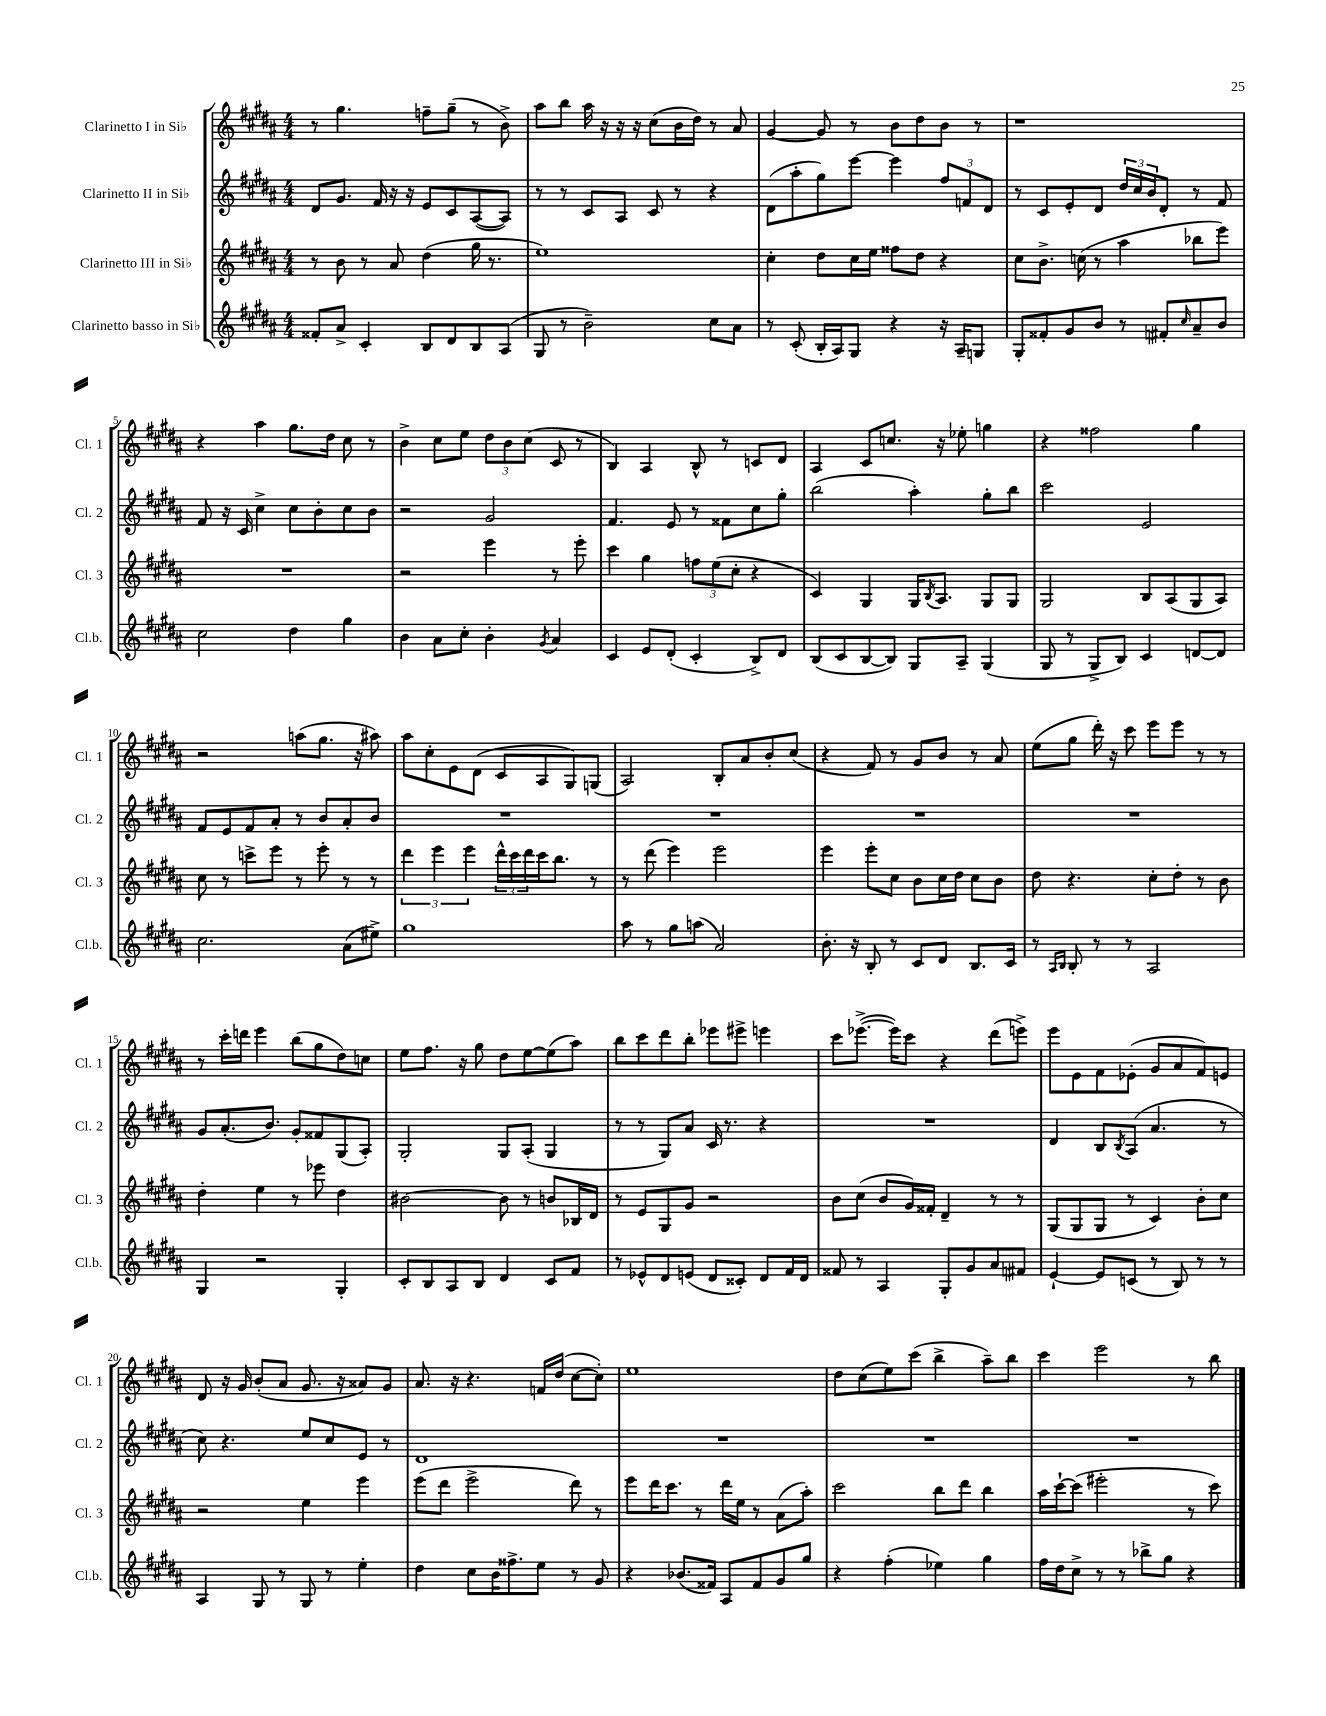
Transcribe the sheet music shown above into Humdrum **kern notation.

**kern	**kern	**kern	**kern
*staff4	*staff3	*staff2	*staff1
*clefG2	*clefG2	*clefG2	*clefG2
*k[f#c#g#d#a#]	*k[f#c#g#d#a#]	*k[f#c#g#d#a#]	*k[f#c#g#d#a#]
*M4/4	*M4/4	*M4/4	*M4/4
8f##'/L	8r	8d#/L	8r
8a#^/J	8b\	8.g#/J	4.gg#\
4c#'/	8r	.	.
.	.	16f#/	.
.	8a#/	16r	.
.	.	16r	.
8B/L	(4dd#\	8e/L	8ff~\L
8d#/	.	8c#/	(8gg#~\J
8B/	16gg#\	([8A#/	8r
.	8.r	.	.
(8A#/J	.	8A#/]J)	8b^\)
=	=	=	=
8G#/	1ee)	8r	8aa#\L
8r	.	8r	8bb\J
2b~\)	.	8c#/L	16aa#\
.	.	.	16r
.	.	8A#/J	16r
.	.	.	16r
.	.	8c#/	(8cc#\L
.	.	8r	16b\L
.	.	.	16dd#\JJ)
8cc#\L	.	4r	8r
8a#\J	.	.	8a#/
=	=	=	=
8r	4cc#'\	(8d#\L	[4g#/
(8c#'/	.	8aa#'\	.
16B'/LL	8dd#\L	8gg#\)	8g#/]
16A#/J)	.	.	.
8G#/J	16cc#\L	[8eee\J	8r
.	16ee\JJ	.	.
4r	8ff##\L	4eee\]	8b\L
.	8dd#\J	.	8dd#\
16r	4r	12ff#/L	8b\J
16A#~/LK	.	.	.
.	.	12f/	.
8G/J	.	.	8r
.	.	12d#/J	.
=	=	=	=
8G#'/L	8cc#\L	8r	1r
8f##'/	8.b^\J	8c#/L	.
8g#/	.	8e'/	.
.	(16cc\	.	.
8b/J	8r	8d#/J	.
8r	4aa#\	24dd#/LL	.
.	.	24cc#/	.
.	.	24b/J	.
8f#'/L	.	8d#'/J	.
16qqcc#/	.	.	.
8a#~/	8bb-\L	8r	.
8b/J	8eee\J)	8f#/	.
=	=	=	=
2cc#\	1r	8f#/	4r
.	.	16r	.
.	.	16c#/	.
.	.	4cc#^\	4aa#\
4dd#\	.	8cc#\L	8.gg#\L
.	.	8b'\	.
.	.	.	16dd#\Jk
4gg#\	.	8cc#\	8cc#\
.	.	8b\J	8r
=	=	=	=
4b\	2r	2r	4b^\
8a#\L	.	.	8cc#\L
8cc#'\J	.	.	8ee\J
4b'\	4eee\	2g#/	12dd#\L
.	.	.	12b\
.	.	.	(12cc#\J
8qg#/	.	.	.
4a#/	8r	.	8c#/
.	8eee'\	.	8r
=	=	=	=
4c#/	4ccc#\	4.f#/	4B/)
8e/L	4gg#\	.	4A#/
(8d#'/J	.	8e/	.
4c#'/	12ff\L	8r	8B^^/
.	(12ee\	.	.
.	.	8f##\L	8r
.	12cc#'\J	.	.
8B^/L)	4r	8cc#\	8c/L
8d#/J	.	8gg#'\J	8d#/J
=	=	=	=
(8B/L	4c#/)	(2bb\	4A#/
8c#/	.	.	.
[8B/	4G#/	.	8c#/L
8B/]J)	.	.	8.cc/J
8G#/L	16G#/LK	4aa#'\)	.
.	8qB/	.	.
.	8.A#/J	.	16r
8A#~/J	.	.	8ee-'\
(4G#/	8G#/L	8gg#'\L	4gg\
.	8G#/J	8bb\J	.
=	=	=	=
8G#/	2G#/	2ccc#\	4r
8r	.	.	.
8G#^/L	.	.	2ff##\
8B/J)	.	.	.
4c#/	8B/L	2e/	.
.	(8A#/	.	.
[8d/L	8G#/	.	4gg#\
8d/]J	8A#/J)	.	.
=	=	=	=
2.cc#\	8cc#\	8f#/L	2r
.	8r	8e/	.
.	8ccc^\L	8f#/	.
.	8eee\J	8a#'/J	.
.	8r	8r	(8aa\L
.	8eee'\	8b/L	8.gg#\J
(8a#\L	8r	8a#'/	.
.	.	.	16r
8ee#^\J)	8r	8b/J	8aa#\)
=	=	=	=
1gg#	6ddd#\	1r	8aa#\L
.	.	.	8cc#'\
.	6eee\	.	.
.	.	.	8e\
.	6eee\	.	.
.	.	.	(8d#\J
.	24ddd#^^\LL	.	8c#/L
.	24ccc#\	.	.
.	24ddd#\	.	.
.	16ccc#\J	.	8A#/
.	8.bb\J	.	.
.	.	.	8G#/)
.	8r	.	(8G/J
=	=	=	=
8aa#\	8r	1r	2A#/)
8r	(8ddd#\	.	.
8gg#\L	4eee\)	.	.
(8aa\J	.	.	.
2a#/)	2eee\	.	8B'/L
.	.	.	8a#/
.	.	.	8b'/
.	.	.	(8cc#/J
=	=	=	=
8.b'\	4eee\	1r	4r
16r	.	.	.
8B'/	8eee'\L	.	8f#/)
8r	8cc#\J	.	8r
8c#/L	8b\L	.	8g#/L
8d#/J	16cc#\L	.	8b/J
.	16dd#\JJ	.	.
8.B/L	8cc#\L	.	8r
.	8b\J	.	8a#/
16c#/Jk	.	.	.
=	=	=	=
8r	8dd#\	1r	(8ee\L
16qqA#/LL	.	.	.
16qqB/JJ	.	.	.
8B'/	4.r	.	8gg#\J
8r	.	.	16ddd#'\)
.	.	.	16r
8r	.	.	8ccc#\
2A#/	8cc#'\L	.	8eee\L
.	8dd#'\J	.	8eee\J
.	8r	.	8r
.	8b\	.	8r
=	=	=	=
4G#/	4dd#'\	8g#/L	8r
.	.	(8.a#'/	16ccc#'\LL
.	.	.	16ddd\JJ
2r	4ee\	.	4eee\
.	.	8.b/J)	.
.	8r	8g#'/L	(8bb\L
.	8eee-\	8f##/	8gg#\
4G#'/	4dd#\	(8G#/	8dd#\)
.	.	8A#'/J)	8cc\J
=	=	=	=
8c#'/L	[2b#\	2G#'/	8ee\L
8B/	.	.	8.ff#\J
8A#/	.	.	.
.	.	.	16r
8B/J	.	.	8gg#\
4d#/	8b#\]	8G#/L	8dd#\L
.	8r	(8A#'/J	[8ee\
8c#/L	8b/L	4G#/	(8ee\]
8f#/J	16B-/L	.	8aa#\J)
.	16d#/JJ	.	.
=	=	=	=
8r	8r	8r	8bb\L
8e-^^/L	8e/L	8r	8ccc#\
8d#/	8G#/	8G#/L)	8ddd#\
(8e/J	8g#/J	8a#/J	8bb'\J
8d#/L	2r	16c#/	8eee-\L
.	.	8.r	.
8c##'/J)	.	.	8eee#^\J
8d#/L	.	4r	4eee\
16f#/L	.	.	.
16d#/JJ	.	.	.
=	=	=	=
8f##/	8b\L	1r	8ccc#\L
8r	(8cc#\J	.	([8.eee-^\J
4A#/	8b/L	.	.
.	.	.	16eee-\]LK)
.	16g#/L)	.	8ccc#\J
.	16f##'/JJ	.	.
8G#'/L	4d#~/	.	4r
8g#/	.	.	.
8a#/	8r	.	(8ddd#\L
8f#/J	8r	.	8eee^\J)
=	=	=	=
[4e`/	(8G#/L	4d#/	8eee\L
.	8G#/	.	8e\
8e/]L	8G#/J	8B/L	8f#\
.	.	8qB/	.
(8c/J	8r	(8A#/J	(8e-'\J
8r	4c#/)	4.a#/	8g#/L
8B/)	.	.	8a#/
8r	8b'\L	.	8f#/)
8r	8cc#\J	8r	8e/J
=	=	=	=
4A#/	2r	8cc#\)	8d#/
.	.	4.r	16r
.	.	.	16g#/
8G#/	.	.	(8b'/L
8r	.	.	8a#/J
8G#/	4ee\	8ee/L	8.g#/
8r	.	8cc#/	.
.	.	.	16r
4ee'\	4eee\	8e/J	8a##/L)
.	.	8r	8g#/J
=	=	=	=
4dd#\	(8eee\L	1d#	8.a#/
.	8ddd#\J	.	.
.	.	.	16r
8cc#\L	2eee^\	.	4.r
16b\K	.	.	.
8.ff##^\	.	.	.
8ee\J	.	.	16f/LL
.	.	.	(16dd#/JJ
8r	8ddd#\)	.	[8cc#\L
8g#/	8r	.	8cc#'\]J)
=	=	=	=
4r	8eee\L	1r	1ee
.	16ddd#\K	.	.
.	8.ccc#\J	.	.
(8.b-/L	.	.	.
.	8r	.	.
16f##/Jk)	.	.	.
8A#/L	16ddd#\LL	.	.
.	16ee\JJ	.	.
8f##/	8r	.	.
8g#/	(8a#\L	.	.
8gg#/J	8aa#'\J)	.	.
=	=	=	=
4r	2ccc#\	1r	8dd#\L
.	.	.	(8cc#\
(4ff#'\	.	.	8ee\)
.	.	.	(8ccc#\J
4ee-\)	8bb\L	.	4bb^\
.	8ddd#\J	.	.
4gg#\	4bb\	.	8aa#~\L)
.	.	.	8bb\J
=	=	=	=
16ff#\LL	16aa#\LL	1r	4ccc#\
16dd#\J	[16ccc#`\J	.	.
8cc#^\J	(8ccc#\]J	.	.
8r	2eee#'\	.	2eee\
8r	.	.	.
8bb-^\L	.	.	.
8gg#\J	.	.	.
4r	8r	.	8r
.	8ccc#\)	.	8bb\
==	==	==	==
*-	*-	*-	*-
